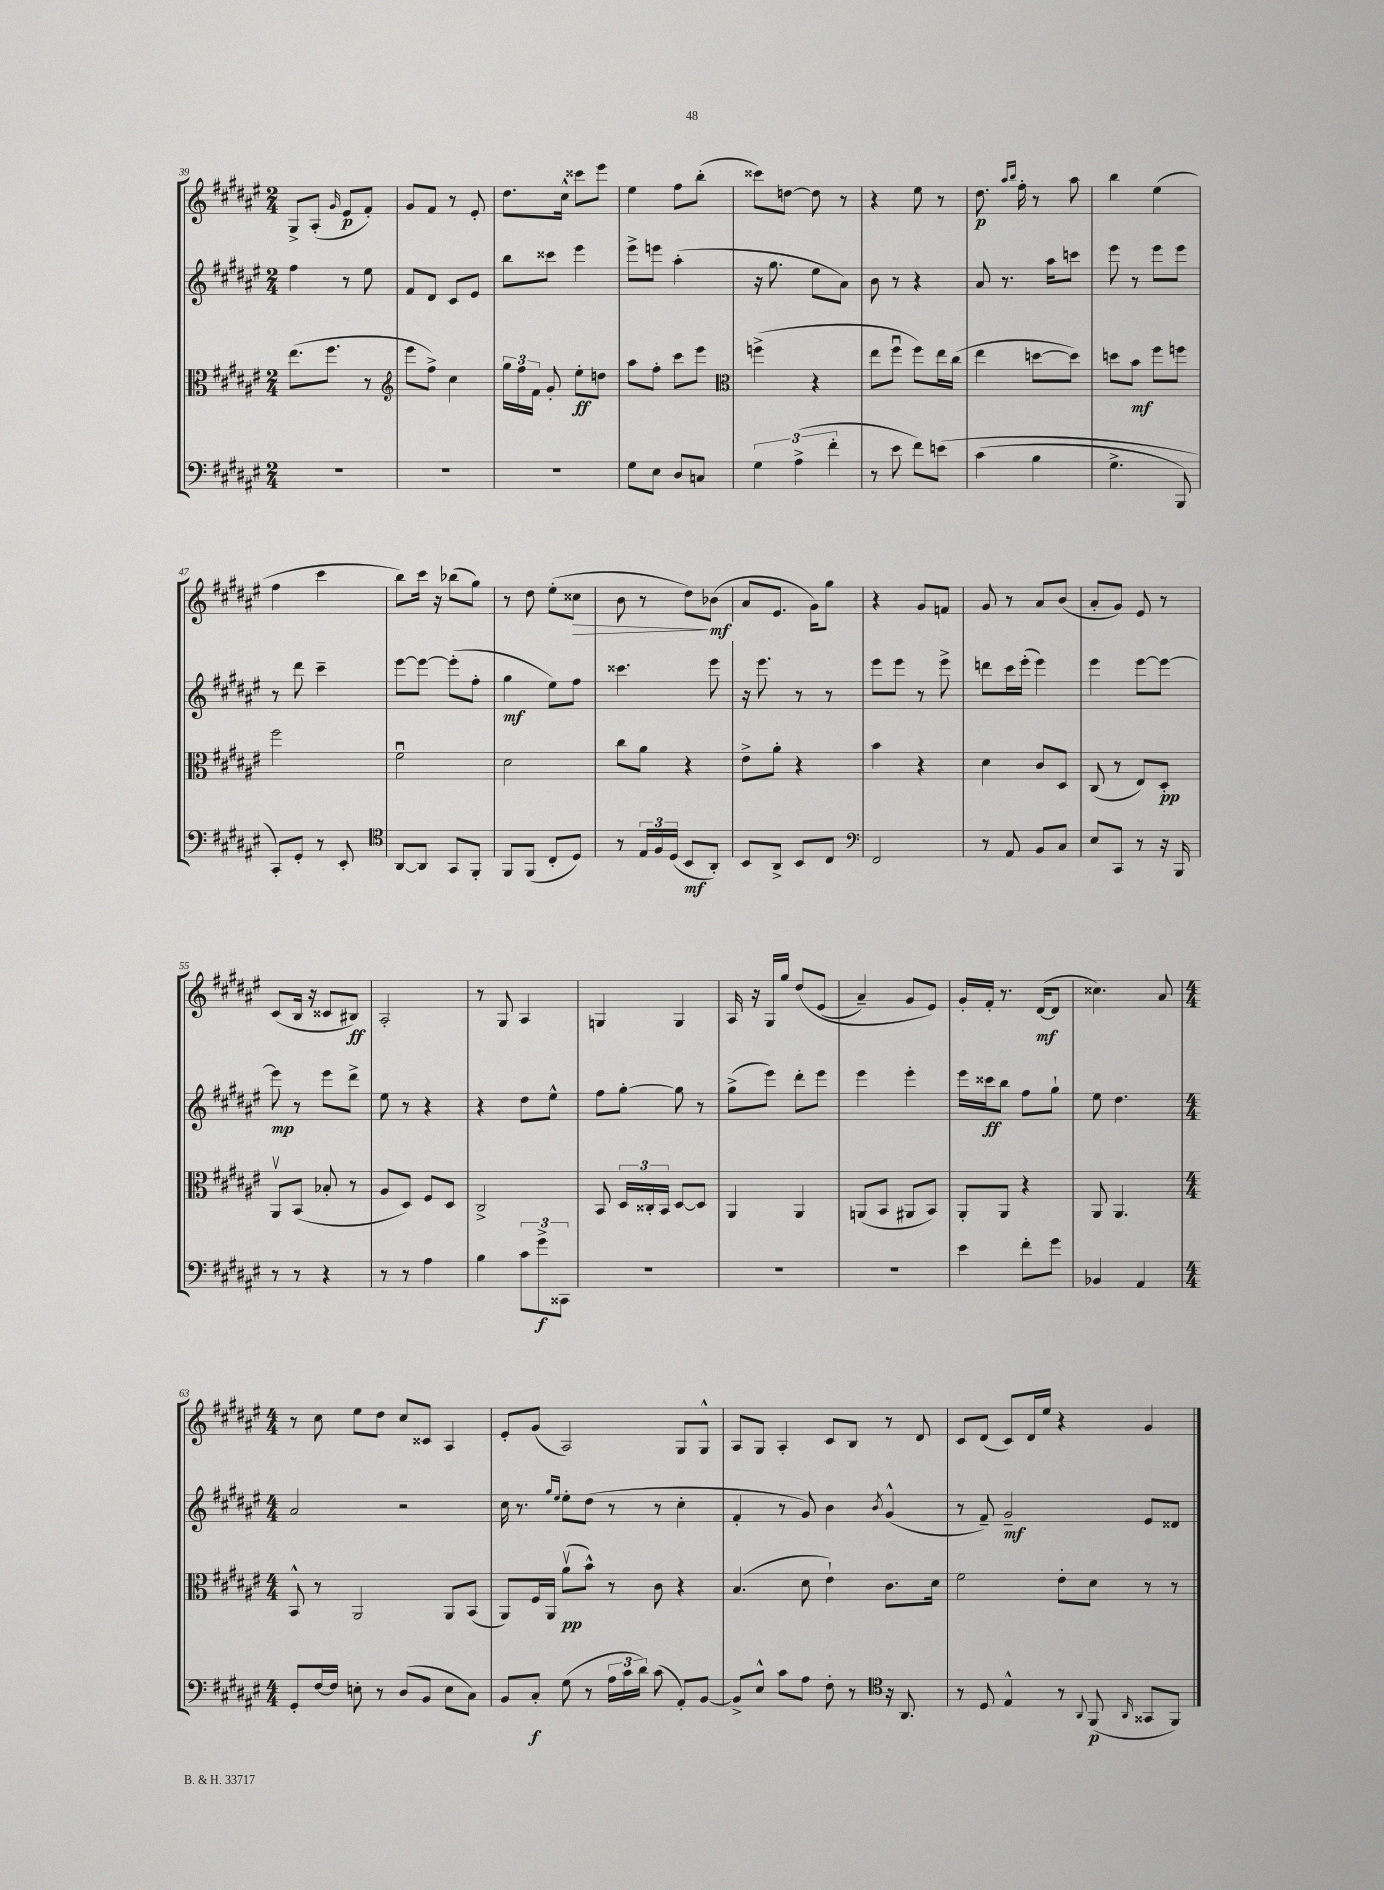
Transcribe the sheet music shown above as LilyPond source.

<<
\new StaffGroup <<
\new Staff = "s0" {
    \clef treble \key fis \major \numericTimeSignature \time 2/4
    \autoBeamOff gis8[-> ais8]-.( \grace { gis'16 } eis'8[\p fis'8]-.) |
    gis'8[ fis'8] r8 eis'8-. |
    dis''8.[ cis''16]-^ cisis'''8[ eis'''8] |
    eis''4 fis''8[ b''8]-.( |
    cisis'''8[) d''8]~ d''8 r8 |
    r4 eis''8 r8 |
    dis''8.\p \grace { ais''16[ b''16] } fis''16-. r8 ais''8 |
    b''4 eis''4( |
    fis''4 cis'''4 |
    b''8[) cis'''16] r16 bes''8[( gis''8]) |
    r8 dis''8 eis''8[-.( cisis''8]\> |
    b'8 r8 dis''8[\!) bes'8]\mf( |
    ais'8[ eis'8.] gis'16[) gis''8] |
    r4 gis'8[ f'8] |
    gis'8 r8 ais'8[ b'8]( |
    ais'8[-. gis'8]) eis'8 r8 |
    cis'8[( b16] r16 cisis'8[ bis8]\ff) |
    ais2-. |
    r8 gis8 ais4 |
    g4 g4 |
    ais16 r16 gis16[ gis''16] dis''8[\( eis'8]( |
    ais'4--) gis'8[ eis'8]\) |
    gis'16[-. fis'16]-. r8. dis'16[~\mf( dis'8] |
    cisis''4.) ais'8 |
    \numericTimeSignature \time 4/4 r8 cis''8 eis''8[ dis''8] cis''8[ cisis'8] ais4 |
    eis'8[-. gis'8]( ais2) gis8[ gis8]-^ |
    ais8[ gis8] ais4-. cis'8[ b8] r8 dis'8 |
    cis'8[ dis'8]( cis'8[) dis'16 eis''16] r4 gis'4 \bar "|." |
}
\new Staff = "s1" {
    \clef treble \key fis \major \numericTimeSignature \time 2/4
    \autoBeamOff fis''4 r8 eis''8 |
    fis'8[ dis'8] cis'8[ eis'8] |
    b''8[ cisis'''8] eis'''4 |
    eis'''8[-> e'''8] ais''4-.( |
    r16 gis''8. eis''8[ ais'8]) |
    b'8 r8 r4 |
    ais'8 r8. ais''16[ c'''8] |
    eis'''8 r8 eis'''8[ eis'''8] |
    r8 dis'''8 cis'''4-- |
    eis'''8[~ eis'''8]~ eis'''8[-.( fis''8]-. |
    gis''4\mf eis''8[) fis''8] |
    cisis'''4. eis'''8 |
    r16 eis'''8. r8 r8 |
    eis'''8[ eis'''8] r8 eis'''8-> |
    d'''8[ cis'''16 eis'''16]-.( eis'''4) |
    eis'''4 eis'''8[~ eis'''8]~ |
    eis'''8\mp r8 eis'''8[ dis'''8]-> |
    eis''8 r8 r4 |
    r4 dis''8[ eis''8]-^ |
    fis''8[ gis''8]~-. gis''8 r8 |
    gis''8[->( eis'''8]) dis'''8[-. eis'''8] |
    eis'''4 eis'''4-. |
    eis'''16[ cisis'''16\ff b''8] fis''8[ gis''8]-! |
    eis''8 dis''4. |
    \numericTimeSignature \time 4/4 ais'2 r2 |
    cis''16 r8. \grace { gis''16[ eis''16] } eis''8[-. dis''8]( r8 r8 cis''4-. |
    fis'4-. r8 gis'8) b'4 \acciaccatura { b'8 } gis'4-^( |
    r8 fis'8--) gis'2--\mf eis'8[ disis'8] \bar "|." |
}
\new Staff = "s2" {
    \clef alto \key fis \major \numericTimeSignature \time 2/4
    \autoBeamOff eis''8.[( fis''8.] r8 |
    \clef treble eis'''8[ fis''8]->) cis''4 |
    \tuplet 3/2 { gis''16[ fis''16 fis'16] } gis'8-. eis''8[-.\ff d''8] |
    ais''8[ fis''8]-. cis'''8[ eis'''8] |
    \clef alto f''4->( r4 |
    eis''8[ fis''8]\downbow fis''8[) eis''16 cis''16]( |
    eis''4 d''8[~ d''8]) |
    d''8[ b'8]\mf fis''8[ f''8] |
    fis''2 |
    fis'2\downbow |
    dis'2 |
    cis''8[ ais'8] r4 |
    eis'8[-> ais'8]-. r4 |
    b'4 r4 |
    dis'4 cis'8[ dis8] |
    cis8( r8 eis8[) dis8]-.\pp |
    ais,8[\upbow b,8]( bes8-. r8 |
    ais8[ dis8]) fis8[ dis8] |
    cis2-> |
    b,8 \tuplet 3/2 { dis16[ cisis16-. b,16] } dis8[~ dis8] |
    ais,4 ais,4 |
    a,8[( b,8] ais,8[ b,8]) |
    ais,8[-. ais,8] r4 |
    ais,8 ais,4. |
    \numericTimeSignature \time 4/4 b,8-^ r8 ais,2 ais,8[ b,8]( |
    ais,8[) fis16 ais,16] ais'8[\upbow\pp( b'8]-^) r8 cis'8 r4 |
    b4.( dis'8 eis'4-!) cis'8.[ dis'16] |
    fis'2 eis'8[-. dis'8] r8 r8 \bar "|." |
}
\new Staff = "s3" {
    \clef bass \key fis \major \numericTimeSignature \time 2/4
    \autoBeamOff R2 |
    R2 |
    R2 |
    gis8[ eis8] dis8[ c8] |
    \tuplet 3/2 { gis4 ais4->( fis'4-. } |
    r8 eis'8 fis'8[) e'8]\( |
    cis'4( b4 |
    gis4.-> b,,8) |
    cis,8[-.\) gis,8]-. r8 eis,8-. |
    \clef tenor ais,8[~ ais,8] gis,8[ fis,8]-. |
    fis,8[ fis,8]( cis8[-. dis8]) |
    r8 \tuplet 3/2 { eis16[ fis16 dis16]( } b,8[\mf ais,8]-.) |
    b,8[ ais,8]-> b,8[ cis8] |
    \clef bass fis,2 |
    r8 ais,8 b,8[ cis8] |
    eis8[ cis,8] r8 r16 b,,16 |
    r8 r8 r4 |
    r8 r8 ais4 |
    b4 \tuplet 3/2 { cis'8[ gis'8->\f cisis,8] } |
    R2 |
    R2 |
    R2 |
    eis'4 fis'8[-. gis'8] |
    bes,4 ais,4 |
    \numericTimeSignature \time 4/4 gis,8[-. fis16~ fis16] e8-. r8 dis8[( b,8] e8[ cis8]) |
    b,8[ cis8]-.\f gis8( r8 \tuplet 3/2 { ais16[ cis'16 dis'16]) } cis'8( ais,8[-.) b,8]~ |
    b,8[-> eis8]-^ cis'8[ ais8] fis8-. r8 r16 ais,8. |
    \clef tenor r8 dis8 eis4-^ r8 \appoggiatura { ais,8 } fis,8\p( \grace { ais,16 } gisis,8[ fis,8]) \bar "|." |
}
>>
>>
\layout { \context { \Score currentBarNumber = #39 } }
